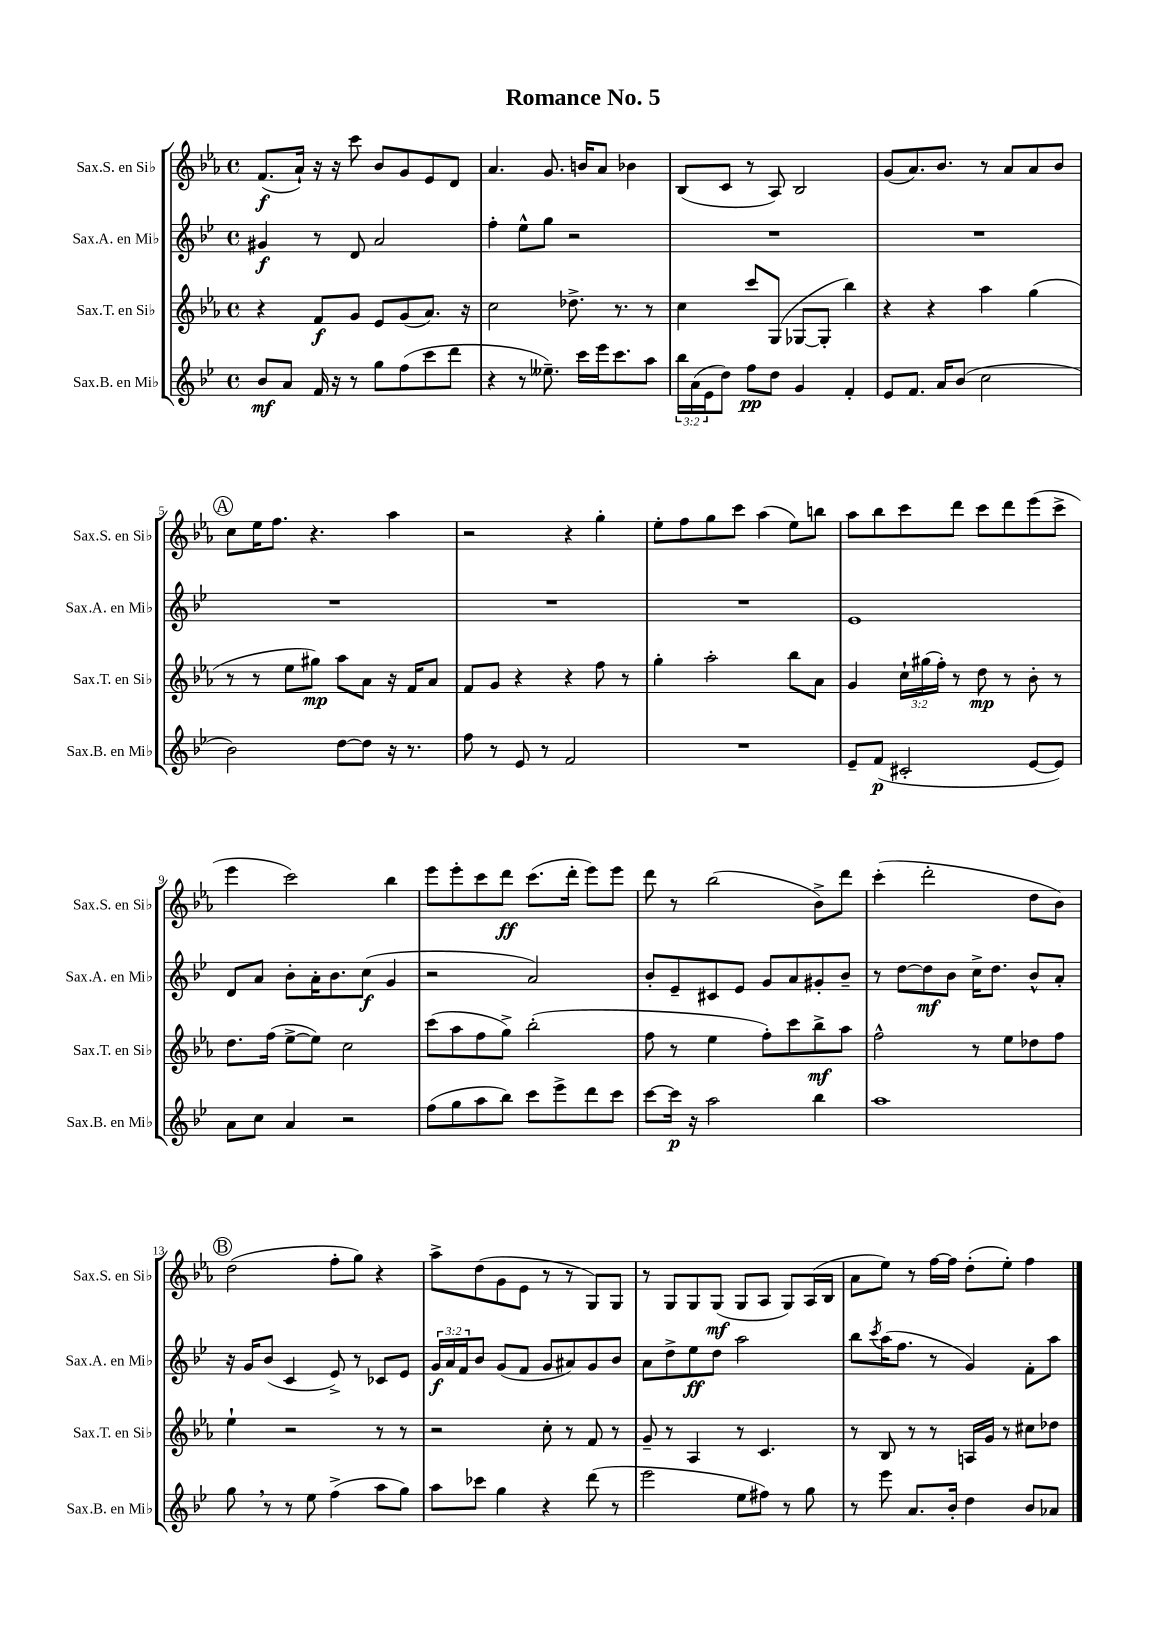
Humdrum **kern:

**kern	**kern	**kern	**kern
*staff4	*staff3	*staff2	*staff1
*clefG2	*clefG2	*clefG2	*clefG2
*k[b-e-]	*k[b-e-a-]	*k[b-e-]	*k[b-e-a-]
*M4/4	*M4/4	*M4/4	*M4/4
*met(c)	*met(c)	*met(c)	*met(c)
8b-/L	4r	4g#/	(8.f/L
8a/J	.	.	.
.	.	.	16a-`/Jk)
16f/	8f/L	8r	16r
16r	.	.	16r
8r	8g/J	8d/	8ccc\
8gg\L	8e-/L	2a/	8b-/L
(8ff\	(8g/	.	8g/
8ccc\	8.a-/J)	.	8e-/
8ddd\J	.	.	8d/J
.	16r	.	.
=	=	=	=
4r	2cc\	4ff'\	4.a-/
8r	.	8ee-^^\L	.
8.ee--~\)	.	8gg\J	8.g/
.	8.dd-^\	2r	.
16ccc\LL	.	.	16b/LK
16eee-\J	.	.	8a-/J
8.ccc\	8.r	.	.
.	.	.	4b-\
8aa\J	8r	.	.
=	=	=	=
24bb-\LL	4cc\	1r	(8B-/L
(24a\	.	.	.
24e-\J	.	.	.
8dd\J)	.	.	8c/J
8ff\L	8ccc/L	.	8r
8dd\J	(8G/J	.	8A-/)
4g/	[8G-/L	.	2B-/
.	8G-'/]J	.	.
4f'/	4bb-\)	.	.
=	=	=	=
8e-/L	4r	1r	(8g/L
8.f/J	.	.	8.a-/)
.	4r	.	.
16a/LK	.	.	8.b-/J
(8b-/J	.	.	.
2cc\	4aa-\	.	8r
.	.	.	8a-/L
.	(4gg\	.	8a-/
.	.	.	8b-/J
=	=	=	=
2b-\)	8r	1r	8cc\L
.	8r	.	16ee-\K
.	.	.	8.ff\J
.	8ee-\L	.	.
.	8gg#\J)	.	4.r
[8dd\L	8aa-\L	.	.
8dd\]J	8a-\J	.	.
16r	16r	.	4aa-\
8.r	16f/LK	.	.
.	8a-/J	.	.
=	=	=	=
8ff\	8f/L	1r	2r
8r	8g/J	.	.
8e-/	4r	.	.
8r	.	.	.
2f/	4r	.	4r
.	8ff\	.	4gg'\
.	8r	.	.
=	=	=	=
1r	4gg'\	1r	8ee-'\L
.	.	.	8ff\
.	2aa-'\	.	8gg\
.	.	.	8ccc\J
.	.	.	(4aa-\
.	8bb-\L	.	8ee-\L)
.	8a-\J	.	8bb\J
=	=	=	=
8e-~/L	4g/	1e-	8aa-\L
(8f/J	.	.	8bb-\
2c#'/	24cc`\LL	.	8ccc\
.	(24gg#\	.	.
.	24ff'\JJ)	.	.
.	8r	.	8ddd\J
.	8dd\	.	8ccc\L
.	8r	.	8ddd\
[8e-/L	8b-'\	.	(8eee-\
8e-/]J)	8r	.	8ccc^\J
=	=	=	=
8a\L	8.dd\L	8d/L	4eee-\
8cc\J	.	8a/J	.
.	(16ff\Jk	.	.
4a/	[8ee-^\L	8b-'\L	2ccc\)
.	8ee-\]J)	16a'\K	.
.	.	8.b-\	.
2r	2cc\	.	.
.	.	(8cc\J	.
.	.	4g/	4bb-\
=	=	=	=
(8ff\L	(8ccc\L	2r	8eee-\L
8gg\	8aa-\	.	8eee-'\
8aa\	8ff\	.	8ccc\
8bb-\J)	8gg^\J)	.	8ddd\J
8ccc\L	(2bb-'\	2a/)	(8.ccc\L
8eee-^\	.	.	.
.	.	.	16ddd'\Jk
8ddd\	.	.	8eee-\L)
8ccc\J	.	.	8eee-\J
=	=	=	=
[8ccc\L	8ff\	8b-'/L	8ddd\
16ccc\]Jk	8r	8e-~/	8r
16r	.	.	.
2aa\	4ee-\	8c#/	(2bb-\
.	.	8e-/J	.
.	8ff'\L)	8g/L	.
.	8ccc\	8a/	.
4bb-\	8bb-^\	8g#'/	8b-^\L)
.	8aa-\J	8b-~/J	8ddd\J
=	=	=	=
1aa	2ff^^\	8r	(4ccc'\
.	.	[8dd\L	.
.	.	8dd\]	2ddd'\
.	.	8b-\J	.
.	8r	16cc^\LK	.
.	.	8.dd\J	.
.	8ee-\L	.	.
.	8dd-\	8b-^^/L	8dd\L
.	8ff\J	8a'/J	8b-\J)
=	=	=	=
8gg\	4ee-`\	16r	(2dd\
.	.	16g/LK	.
8r	.	(8b-/J	.
8r	2r	4c/	.
8ee-\	.	.	.
(4ff^\	.	8e-^/)	8ff'\L
.	.	8r	8gg\J)
8aa\L	8r	8c-/L	4r
8gg\J)	8r	8e-/J	.
=	=	=	=
8aa\L	2r	24g/LL	8aa-^\L
.	.	24a/	.
.	.	24f/J	.
8ccc-\J	.	8b-/J	(8dd\
4gg\	.	(8g/L	8g\
.	.	8f/J	8e-\J
4r	8cc'\	8g/L	8r
.	8r	8a#/)	8r
(8ddd\	8f/	8g/	8G/L)
8r	8r	8b-/J	8G/J
=	=	=	=
2eee-\	8g~/	8a\L	8r
.	8r	8dd^\	8G/L
.	4A-/	8ee-\	8G/
.	.	8dd\J	(8G/J
8ee-\L	8r	2aa\	8G/L
8ff#\J)	4.c/	.	8A-/J
8r	.	.	8G/L)
8gg\	.	.	(16A-/L
.	.	.	16B-/JJ
=	=	=	=
8r	8r	8bb-\L	8a-\L
.	.	8qccc/	.
8eee-\	8B-/	(16aa\K	8ee-\J)
.	.	8.ff\J	.
8.a/L	8r	.	8r
.	8r	8r	[16ff\LL
16b-'/Jk	.	.	16ff\]JJ
4dd\	16A/LL	4g/)	(8dd'\L
.	16g/JJ	.	.
.	8r	.	8ee-'\J)
8b-/L	8cc#\L	8f'\L	4ff\
8a-/J	8dd-\J	8aa\J	.
==	==	==	==
*-	*-	*-	*-
